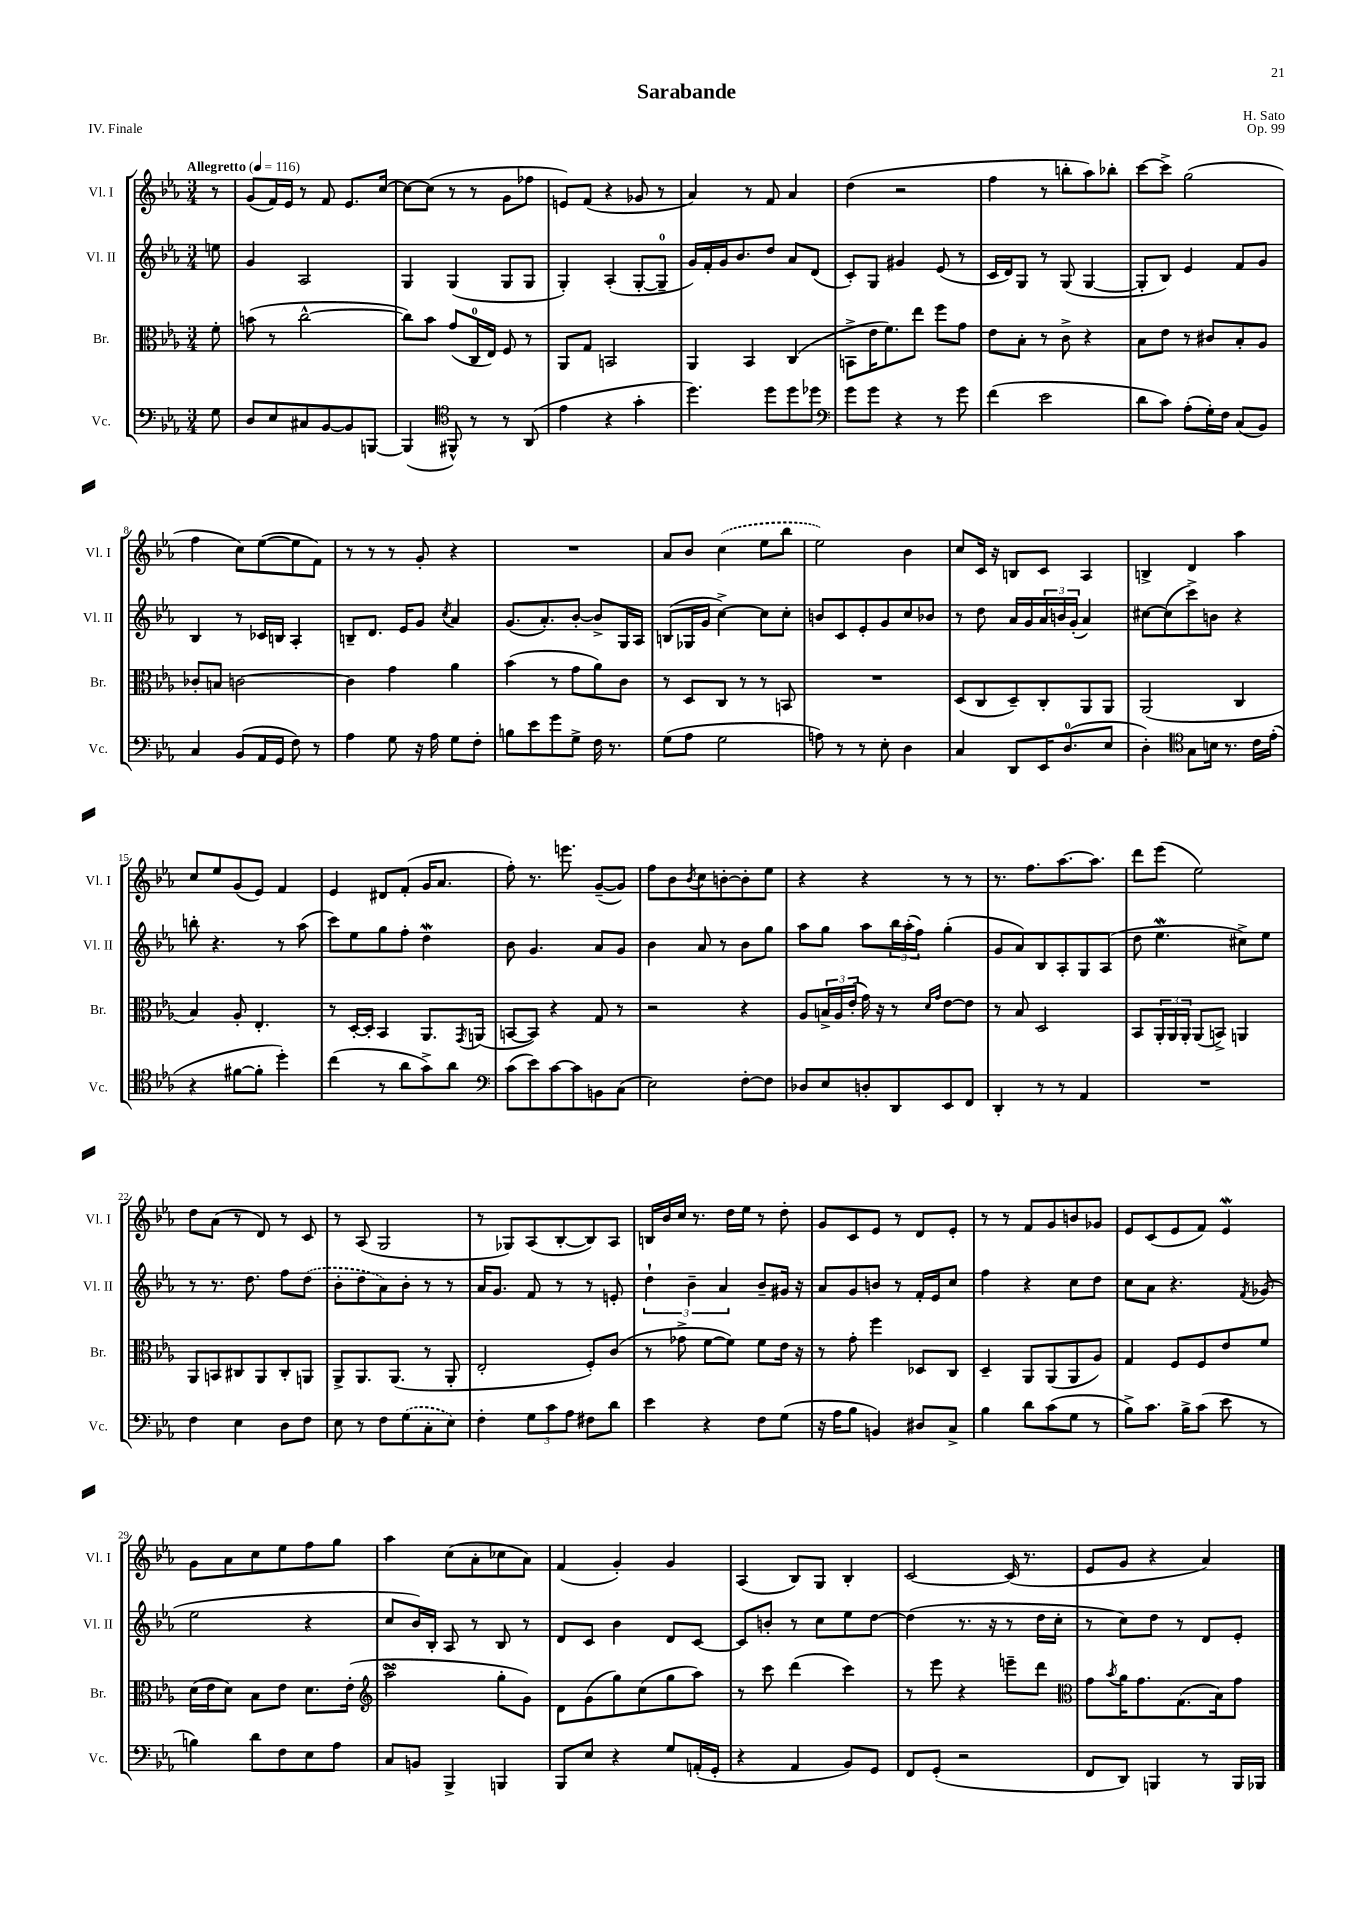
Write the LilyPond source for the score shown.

\header { title = "Sarabande" composer = "H. Sato" opus = "Op. 99" piece = "IV. Finale" }
<<
\new StaffGroup <<
\new Staff = "s0" \with { instrumentName = "Vl. I" shortInstrumentName = "Vl. I" } {
    \clef treble \key ees \major \numericTimeSignature \time 3/4 \partial 8 \tempo "Allegretto" 4 = 116
    r8 |
    g'8( f'16) ees'16 r8 f'8 ees'8. c''16~ |
    c''8~ c''8( r8 r8 g'8 fes''8 |
    e'8) f'8( r4 ges'8 r8 |
    aes'4) r8 f'8 aes'4 |
    d''4( r2 |
    f''4 r8 b''8-. aes''8) bes''8-. |
    c'''8~ c'''8-> g''2( |
    f''4 c''8) ees''8~( ees''8 f'8) |
    r8 r8 r8 g'8-. r4 |
    R2. |
    aes'8 bes'8 \once \slurDashed c''4( ees''8 bes''8 |
    ees''2) bes'4 |
    c''8 c'16 r16 b8 c'8 aes4 |
    b4-> d'4 aes''4 |
    c''8 ees''8 g'8( ees'8) f'4 |
    ees'4 dis'8 f'8-.( g'16 aes'8. |
    f''8-.) r8. e'''8. g'8~--( g'8) |
    f''8 bes'8 \acciaccatura { bes'8 } c''8 b'8~-. b'8-. ees''8 |
    r4 r4 r8 r8 |
    r8. f''8. aes''8.~ aes''8. |
    d'''8 ees'''8( ees''2) |
    d''8 aes'8( r8 d'8) r8 c'8 |
    r8 aes8( g2 |
    r8 ges8) aes8( bes8~-. bes8) aes8 |
    b16 bes'16 c''16 r8. d''16 ees''16 r8 d''8-. |
    g'8 c'8 ees'8 r8 d'8 ees'8-. |
    r8 r8 f'8 g'8 b'8 ges'8 |
    ees'8 c'8( ees'8 f'8) ees'4\mordent |
    g'8 aes'8 c''8 ees''8 f''8 g''8 |
    aes''4 c''8( aes'8-. ces''8 aes'8) |
    f'4( g'4-.) g'4 |
    aes4( bes8) g8 bes4-. |
    c'2~ c'16( r8. |
    ees'8 g'8 r4 aes'4) \bar "|." |
}
\new Staff = "s1" \with { instrumentName = "Vl. II" shortInstrumentName = "Vl. II" } {
    \clef treble \key ees \major \numericTimeSignature \time 3/4 \partial 8
    e''8 |
    g'4 aes2 |
    g4 g4( g8 g8 |
    g4-.) aes4-.( g8~-. g8-0-- |
    g'16) f'16-. g'16 bes'8. d''8 aes'8 d'8( |
    c'8-.) g8 gis'4 ees'8( r8 |
    c'16 d'16) g8 r8 g8( g4~ |
    g8-. bes8) ees'4 f'8 g'8 |
    bes4 r8 ces'16 b16 aes4-. |
    b8-- d'8. ees'16 g'8 \acciaccatura { c''8 } aes'4 |
    g'8.( aes'8.-.) bes'8~-. bes'8-> g16 aes16 |
    b8( ges16 g'16 c''4~->) c''8 c''8-. |
    b'8 c'8 ees'8-. g'8 c''8 bes'8 |
    r8 d''8 aes'16 g'16 \tuplet 3/2 { aes'16 b'16 g'16-.( } aes'4) |
    cis''8~ cis''8( c'''8->) b'8 r4 |
    b''8-. r4. r8 aes''8( |
    c'''8) ees''8 g''8 f''8-. d''4\mordent |
    bes'8 g'4. aes'8 g'8 |
    bes'4 aes'8 r8 bes'8 g''8 |
    aes''8 g''8 aes''8 \tuplet 3/2 { bes''16 aes''16-.( f''16) } g''4-.( |
    g'8 aes'8) bes8 aes8-. g8 aes8( |
    d''8 ees''4.\mordent cis''8->) ees''8 |
    r8 r8. d''8. f''8 \once \slurDashed d''8( |
    bes'8-. d''8 aes'8) bes'8-. r8 r8 |
    aes'16 g'8. f'8 r8 r8 e'8-. |
    \tuplet 3/2 { d''4-! bes'4-- aes'4 } bes'8-- gis'16 r16 |
    aes'8 g'8 b'8 r8 f'16-. ees'16 c''8 |
    f''4 r4 c''8 d''8 |
    c''8 aes'8 r4. \acciaccatura { f'8 } ges'8( |
    ees''2 r4 |
    c''8 bes'16) bes16-. aes8 r8 bes8 r8 |
    d'8 c'8 bes'4 d'8 c'8~ |
    c'8 b'8-. r8 c''8 ees''8 d''8~ |
    d''4( r8. r16 r8 d''16 c''16-. |
    r8 c''8) d''8 r8 d'8 ees'8-. \bar "|." |
}
\new Staff = "s2" \with { instrumentName = "Br." shortInstrumentName = "Br." } {
    \clef alto \key ees \major \numericTimeSignature \time 3/4 \partial 8
    f'8-. |
    b'8( r8 c''2~-^ |
    c''8) bes'8 g'8( c16-0 ees16) f8 r8 |
    aes,8 g8 b,2 |
    aes,4 bes,4 c4( |
    b,8-> ees'16 f'8.) ees''8 f''8 g'8 |
    ees'8 bes8-. r8 c'8-> r4 |
    bes8 ees'8 r8 cis'8 bes8-. aes8 |
    ces'8-. b8 c'2~ |
    c'4 g'4 aes'4 |
    bes'4( r8 g'8 aes'8) c'8 |
    r8 d8 c8 r8 r8 b,8 |
    R2. |
    d8( c8 d8--) c8-. aes,8 aes,8 |
    aes,2( c4 |
    bes4) aes8-. ees4.-. |
    r8 d16~-. d16-. bes,4 aes,8. \acciaccatura { g,8 } a,16( |
    b,8~ b,8) r4 g8 r8 |
    r2 r4 |
    aes8 \tuplet 3/2 { b16-> aes16 ees'16-.( } g'16) r16 r8 \grace { d'16 g'16 } ees'8~ ees'8 |
    r8 bes8 d2 |
    bes,8 \tuplet 3/2 { aes,16-. aes,16 aes,16-. } aes,8( b,8->) a,4 |
    aes,8 b,8 cis8 aes,8 cis8-. a,8 |
    aes,8-> aes,8. aes,8.( r8 aes,8-. |
    ees2-. f8-.) c'8( |
    r8 ges'8-> f'8~ f'8) f'8 ees'16 r16 |
    r8 g'8-. f''4 des8 c8 |
    d4-- aes,8 aes,8( aes,8 aes8) |
    g4 f8 f8 ees'8 f'8 |
    d'16( ees'16 d'8) bes8 ees'8 d'8. ees'16-.( |
    \clef treble aes''2->\turn g''8-. g'8) |
    d'8 g'8( g''8) c''8( g''8 aes''8) |
    r8 c'''8 d'''4( c'''4) |
    r8 ees'''8 r4 e'''8-- d'''8 |
    \clef alto g'8 \acciaccatura { bes'8 } aes'16 g'8. g8.( bes16) g'8 \bar "|." |
}
\new Staff = "s3" \with { instrumentName = "Vc." shortInstrumentName = "Vc." } {
    \clef bass \key ees \major \numericTimeSignature \time 3/4 \partial 8
    g8 |
    d8 ees8 cis8 bes,8~ bes,8 b,,8~ |
    b,,4( \clef tenor fis,8-^) r8 r8 aes,8( |
    ees'4 r4 g'4-. |
    d''4.) d''8 d''8 des''8 |
    \clef bass g'8 g'8 r4 r8 g'8 |
    f'4( ees'2 |
    d'8 c'8) aes8-.( g16-.) f16 c8( bes,8) |
    c4 bes,8( aes,16 g,16 f8) r8 |
    aes4 g8 r16 aes16 g8 f8-. |
    b8 ees'8 g'8 g8-> f16 r8. |
    g8( aes8 g2 |
    a8) r8 r8 ees8-. d4 |
    c4 d,8 ees,16 d8.-0( ees8 |
    d4-.) \clef tenor g8 b16 r8. c'16 ees'16-.( |
    r4 fis'8~ fis'8-. d''4-.) |
    c''4( r8 aes'8 g'8->) aes'8 |
    \clef bass c'8( ees'8) c'8~ c'8 b,8 c8( |
    ees2) f8~-. f8 |
    des8 ees8 d8-. d,8 ees,8 f,8 |
    d,4-. r8 r8 aes,4 |
    R2. |
    f4 ees4 d8 f8 |
    ees8 r8 f8 \once \slurDashed g8( c8-. ees8) |
    f4-. \tuplet 3/2 { g8 c'8 aes8 } fis8 d'8 |
    ees'4 r4 f8 g8( |
    r16 aes16 bes8 b,4) dis8 c8-> |
    bes4 d'8 c'8( g8 r8 |
    bes8->) c'8. bes16-> c'8( ees'8 r8 |
    b4) d'8 f8 ees8 aes8 |
    c8 b,8 bes,,4-> b,,4 |
    bes,,8 ees8 r4 g8 a,16-.( g,16-. |
    r4 aes,4 bes,8) g,8 |
    f,8 g,8-.( r2 |
    f,8 d,8) b,,4 r8 b,,16 bes,,16 \bar "|." |
}
>>
>>
